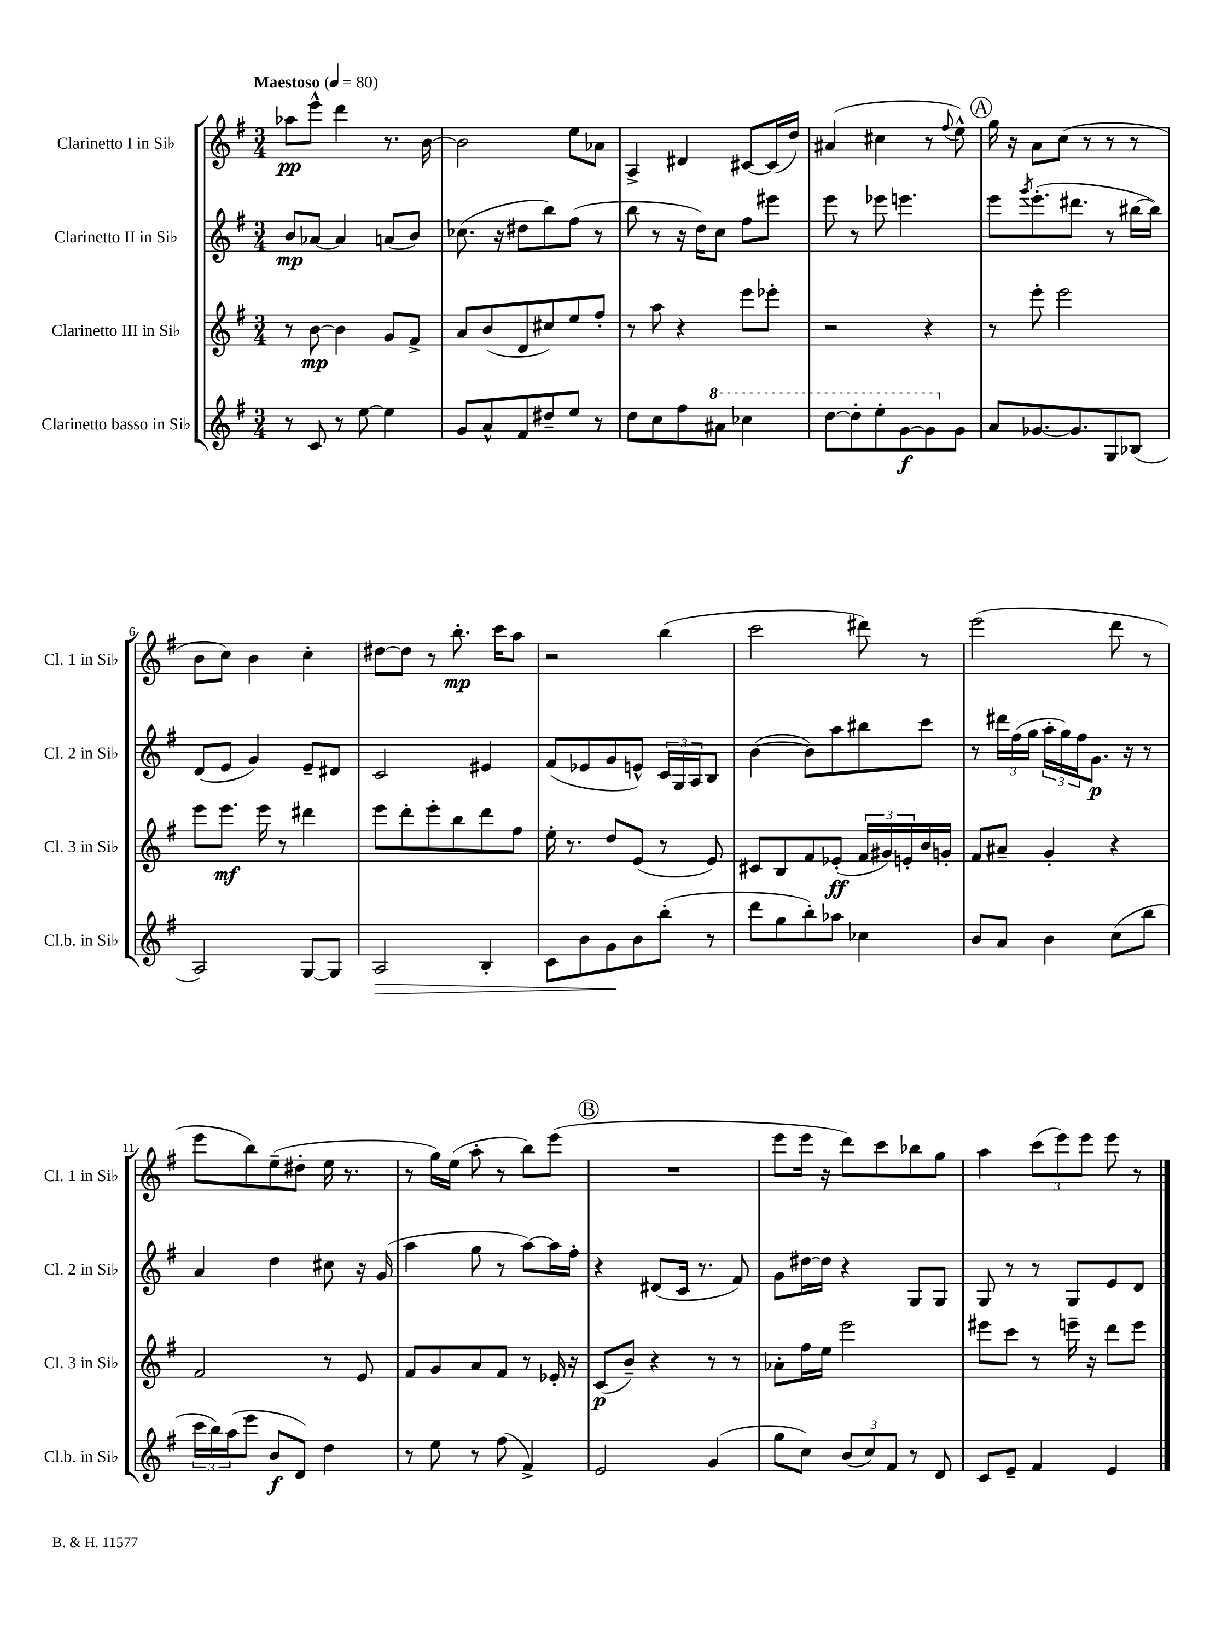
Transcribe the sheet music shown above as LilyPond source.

<<
\new StaffGroup <<
\new Staff = "s0" \with { instrumentName = "Clarinetto I in Sib" shortInstrumentName = "Cl. 1 in Sib" } {
    \clef treble \key g \major \numericTimeSignature \time 3/4 \tempo "Maestoso" 4 = 80
    aes''8\pp e'''8-^ d'''4 r8. b'16~ |
    b'2 e''8 aes'8 |
    a4-> dis'4 cis'8~ cis'16( d''16) |
    ais'4( cis''4 r8 \appoggiatura { fis''8 } e''8-^) |
    \mark \markup { \circle "A" } g''16 r16 a'8 c''8( r8 r8 r8 |
    b'8 c''8) b'4 c''4-. |
    dis''8~ dis''8 r8 b''8.-.\mp c'''16 a''8 |
    r2 b''4( |
    c'''2 dis'''8) r8 |
    e'''2( d'''8 r8 |
    e'''8 b''8) e''8--( dis''8-. e''16 r8. |
    r8 g''16) e''16( a''8-. r8 b''8) e'''8( |
    \mark \markup { \circle "B" } R2. |
    e'''8 e'''16 r16 d'''8) c'''8 bes''8 g''8 |
    a''4 \tuplet 3/2 { c'''8( e'''8) e'''8 } e'''8 r8 \bar "|." |
}
\new Staff = "s1" \with { instrumentName = "Clarinetto II in Sib" shortInstrumentName = "Cl. 2 in Sib" } {
    \clef treble \key g \major \numericTimeSignature \time 3/4
    b'8\mp aes'8~ aes'4 a'8( b'8) |
    ces''8.( r16 dis''8 b''8) fis''8( r8 |
    b''8 r8 r16 d''16) c''8 fis''8 eis'''8 |
    e'''8 r8 ees'''8 e'''4. |
    \mark \markup { \circle "A" } e'''8 \acciaccatura { g'''8 } e'''8.-.( dis'''8. r8 bis''16~ bis''16) |
    d'8( e'8 g'4) e'8-- dis'8 |
    c'2 eis'4 |
    fis'8( ees'8 g'8 e'8-^) \tuplet 3/2 { c'16 g16 a16 } b8 |
    b'4~( b'8) a''8 bis''8 c'''8 |
    r8 \tuplet 3/2 { dis'''16 fis''16( g''16 } \tuplet 3/2 { a''16-. g''16) fis''16 } g'8.\p r16 r8 |
    a'4 d''4 cis''8 r16 g'16( |
    a''4 g''8 r8 a''8~) a''16 fis''16-. |
    \mark \markup { \circle "B" } r4 dis'8( c'16 r8. fis'8) |
    g'8 dis''16~ dis''16 r4 g8 g8 |
    g8 r8 r8 g8 e'8 d'8 \bar "|." |
}
\new Staff = "s2" \with { instrumentName = "Clarinetto III in Sib" shortInstrumentName = "Cl. 3 in Sib" } {
    \clef treble \key g \major \numericTimeSignature \time 3/4
    r8 b'8~\mp b'4 g'8 fis'8-> |
    a'8 b'8( d'8 cis''8) e''8 fis''8-. |
    r8 a''8 r4 e'''8 ees'''8-. |
    r2 r4 |
    \mark \markup { \circle "A" } r8 e'''8-. e'''2 |
    e'''8 e'''8.\mf e'''16 r8 dis'''4 |
    e'''8 d'''8-. e'''8-. b''8 d'''8 fis''8 |
    e''16-. r8. d''8 e'8( r8 e'8) |
    cis'8 b8 fis'8 ees'8-.\ff( \tuplet 3/2 { fis'16 gis'16) e'16-. } b'16 g'16-. |
    fis'8 ais'8-- g'4-. r4 |
    fis'2 r8 e'8 |
    fis'8 g'8 a'8 fis'8 r8 ees'16-. r16 |
    \mark \markup { \circle "B" } c'8\p( b'8--) r4 r8 r8 |
    aes'8-. fis''16 e''16 e'''2 |
    eis'''8 c'''8 r8 e'''16-- r16 d'''8 e'''8 \bar "|." |
}
\new Staff = "s3" \with { instrumentName = "Clarinetto basso in Sib" shortInstrumentName = "Cl.b. in Sib" } {
    \clef treble \key g \major \numericTimeSignature \time 3/4
    r8 c'8 r8 e''8~ e''4 |
    g'8 a'8-^ fis'8 dis''8-- e''8 r8 |
    d''8 c''8 fis''8 \ottava #1 ais''8 ces'''4 |
    d'''8~ d'''8-. e'''8-. g''8~\f g''8 \ottava #0 g'8 |
    \mark \markup { \circle "A" } a'8 ges'8.~ ges'8. g8 bes8( |
    a2) g8~ g8 |
    a2\> b4-. |
    c'8 b'8 g'8\! b'8 b''8-.( r8 |
    d'''8 g''8 b''8-.) aes''8 ces''4 |
    b'8 a'8 b'4 c''8( b''8 |
    \tuplet 3/2 { c'''16 b''16) a''16( } e'''8 b'8\f d'8) d''4 |
    r8 e''8 r8 fis''8( fis'4->) |
    \mark \markup { \circle "B" } e'2 g'4( |
    g''8 c''8) \tuplet 3/2 { b'8( c''8) fis'8 } r8 d'8 |
    c'8 e'8-- fis'4 e'4 \bar "|." |
}
>>
>>
